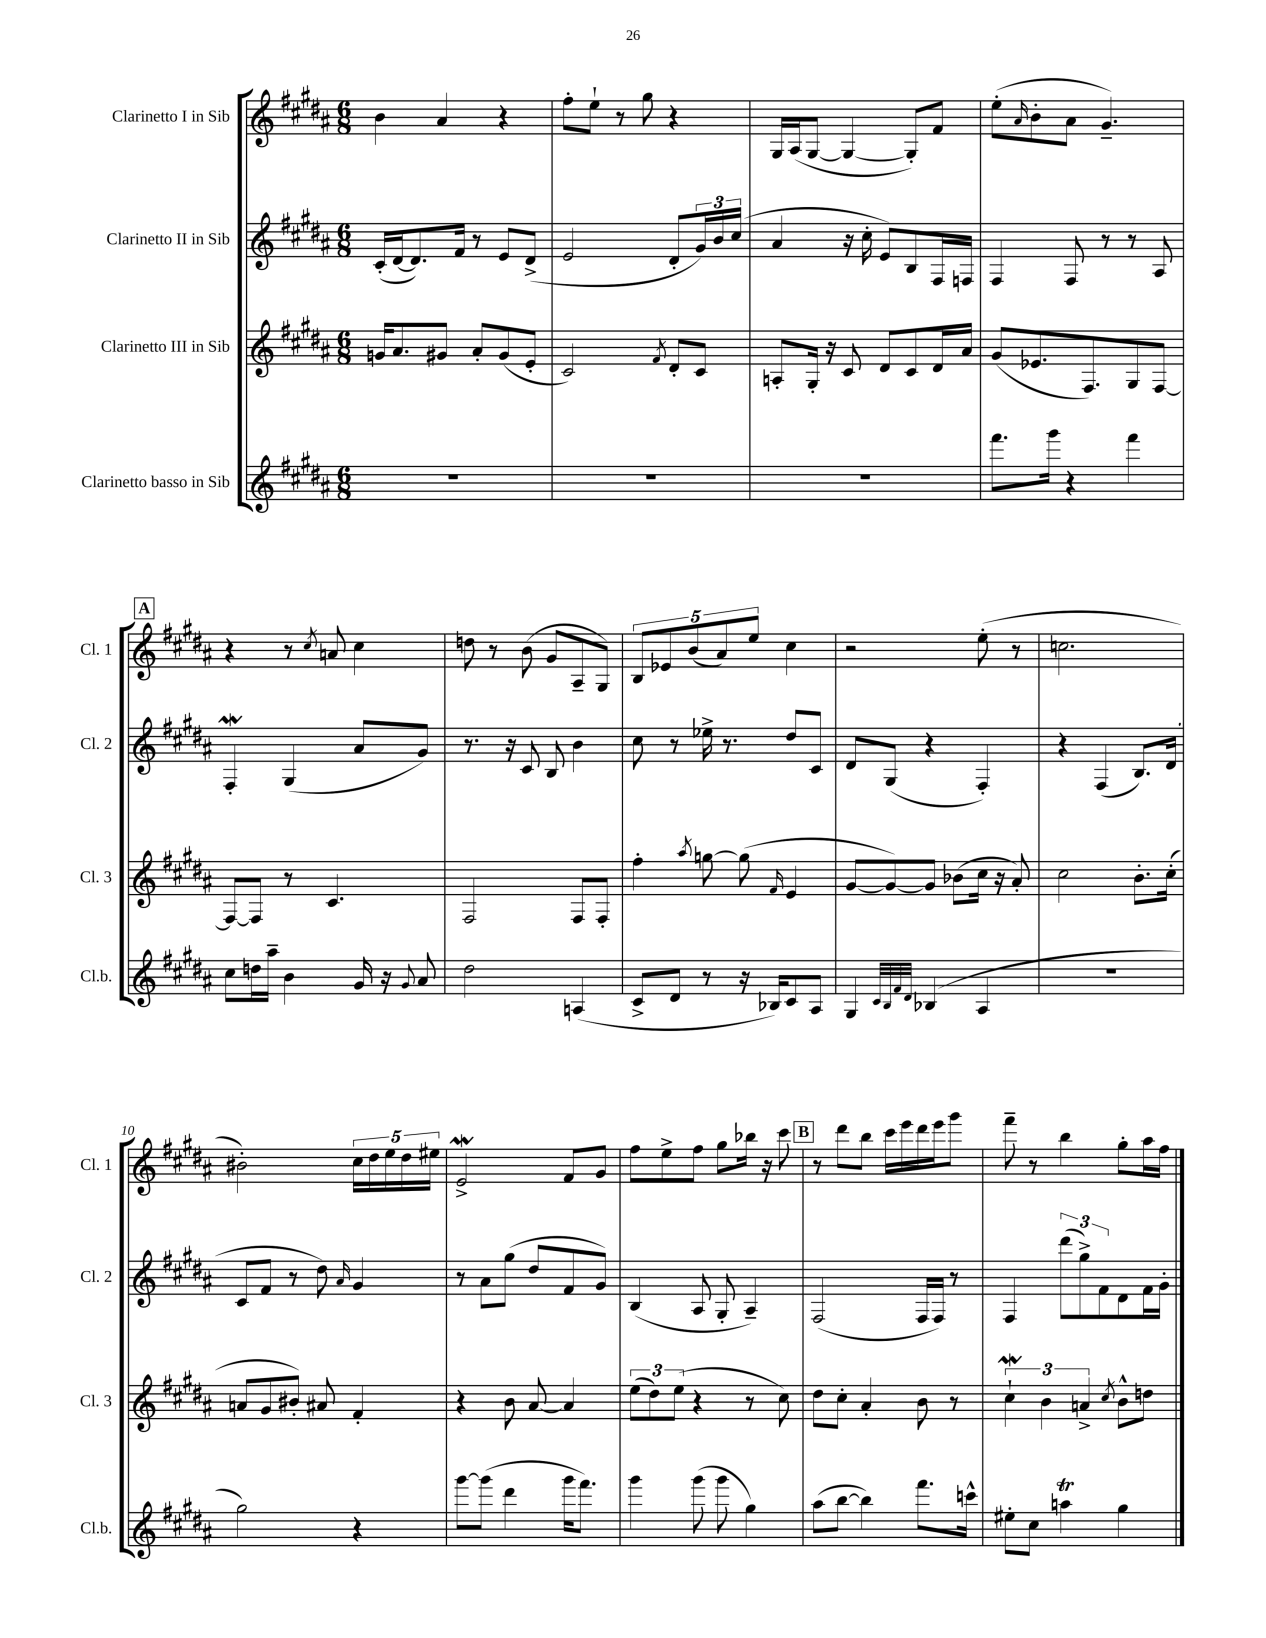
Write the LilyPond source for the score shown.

<<
\new StaffGroup <<
\new Staff = "s0" \with { instrumentName = "Clarinetto I in Sib" shortInstrumentName = "Cl. 1" } {
    \clef treble \key b \major \numericTimeSignature \time 6/8
    b'4 ais'4 r4 |
    fis''8-. e''8-! r8 gis''8 r4 |
    gis16 ais16( gis8~ gis4~ gis8-.) fis'8 |
    e''8-.( \grace { ais'16 } b'8-. ais'8 gis'4.--) |
    \mark \markup { \box "A" } r4 r8 \acciaccatura { cis''8 } a'8 cis''4 |
    d''8 r8 b'8( gis'8 ais8-- gis8) |
    \tuplet 5/4 { b8 ees'8 b'8( ais'8) e''8 } cis''4 |
    r2 e''8-.( r8 |
    c''2. |
    bis'2-.) \tuplet 5/4 { cis''16 dis''16 e''16 dis''16 eis''16 } |
    e'2->\mordent fis'8 gis'8 |
    fis''8 e''8-> fis''8 gis''8 bes''16 r16 cis'''8 |
    \mark \markup { \box "B" } r8 dis'''8 b''8 cis'''16 e'''16 dis'''16 e'''16 gis'''8 |
    fis'''8-- r8 b''4 gis''8-. ais''16 fis''16 \bar "|." |
}
\new Staff = "s1" \with { instrumentName = "Clarinetto II in Sib" shortInstrumentName = "Cl. 2" } {
    \clef treble \key b \major \numericTimeSignature \time 6/8
    cis'16-.( dis'16~ dis'8.) fis'16 r8 e'8 dis'8->( |
    e'2 dis'8-. \tuplet 3/2 { gis'16) b'16 cis''16( } |
    ais'4 r16 cis''16-. e'8) b8 fis16 f16 |
    fis4 fis8 r8 r8 ais8 |
    \mark \markup { \box "A" } fis4-.\mordent gis4( ais'8 gis'8) |
    r8. r16 cis'8 b8 b'4 |
    cis''8 r8 ees''16-> r8. dis''8 cis'8 |
    dis'8 gis8( r4 fis4-.) |
    r4 fis4( b8.) dis'16( |
    cis'8 fis'8 r8 dis''8) \grace { ais'16 } gis'4 |
    r8 ais'8 gis''8( dis''8 fis'8 gis'8) |
    b4( ais8 gis8-. ais4--) |
    \mark \markup { \box "B" } fis2( fis16 fis16) r8 |
    fis4 \tuplet 3/2 { dis'''8( gis''8->) fis'8 } dis'8 fis'16 gis'16-. \bar "|." |
}
\new Staff = "s2" \with { instrumentName = "Clarinetto III in Sib" shortInstrumentName = "Cl. 3" } {
    \clef treble \key b \major \numericTimeSignature \time 6/8
    g'16 ais'8. gis'8 ais'8-. gis'8( e'8-. |
    cis'2) \acciaccatura { fis'8 } dis'8-. cis'8 |
    a8-. gis16-. r16 cis'8 dis'8 cis'8 dis'16 ais'16 |
    gis'8( ees'8. fis8.) gis8 fis8~ |
    \mark \markup { \box "A" } fis8~ fis8 r8 cis'4. |
    fis2 fis8 fis8-. |
    fis''4-. \acciaccatura { ais''8 } g''8~ g''8( \grace { fis'16 } e'4 |
    gis'8~ gis'8~) gis'8 bes'8( cis''16 r16 ais'8-.) |
    cis''2 b'8.-. cis''16-.( |
    a'8 gis'8 bis'8-.) ais'8 fis'4-. |
    r4 b'8 ais'8~ ais'4 |
    \tuplet 3/2 { e''8( dis''8) e''8( } r4 r8 cis''8) |
    \mark \markup { \box "B" } dis''8 cis''8-. ais'4-. b'8 r8 |
    \tuplet 3/2 { cis''4-!\mordent b'4 a'4-> } \acciaccatura { cis''8 } b'8-^ d''8 \bar "|." |
}
\new Staff = "s3" \with { instrumentName = "Clarinetto basso in Sib" shortInstrumentName = "Cl.b." } {
    \clef treble \key b \major \numericTimeSignature \time 6/8
    R2. |
    R2. |
    R2. |
    fis'''8. gis'''16 r4 fis'''4 |
    \mark \markup { \box "A" } cis''8 d''16 ais''16-- b'4 gis'16 r16 \appoggiatura { gis'8 } ais'8 |
    dis''2 a4( |
    cis'8-> dis'8 r8 r16 bes16) cis'8 ais8 |
    gis4 \grace { cis'32 b32 fis'32 dis'32 } bes4( ais4 |
    R2. |
    gis''2) r4 |
    gis'''8~ gis'''8( dis'''4 gis'''16 fis'''8.) |
    gis'''4 gis'''8( gis'''8 gis''4) |
    \mark \markup { \box "B" } ais''8( b''8~ b''4) fis'''8. c'''16-^ |
    eis''8-. cis''8 a''4\trill gis''4 \bar "|." |
}
>>
>>
